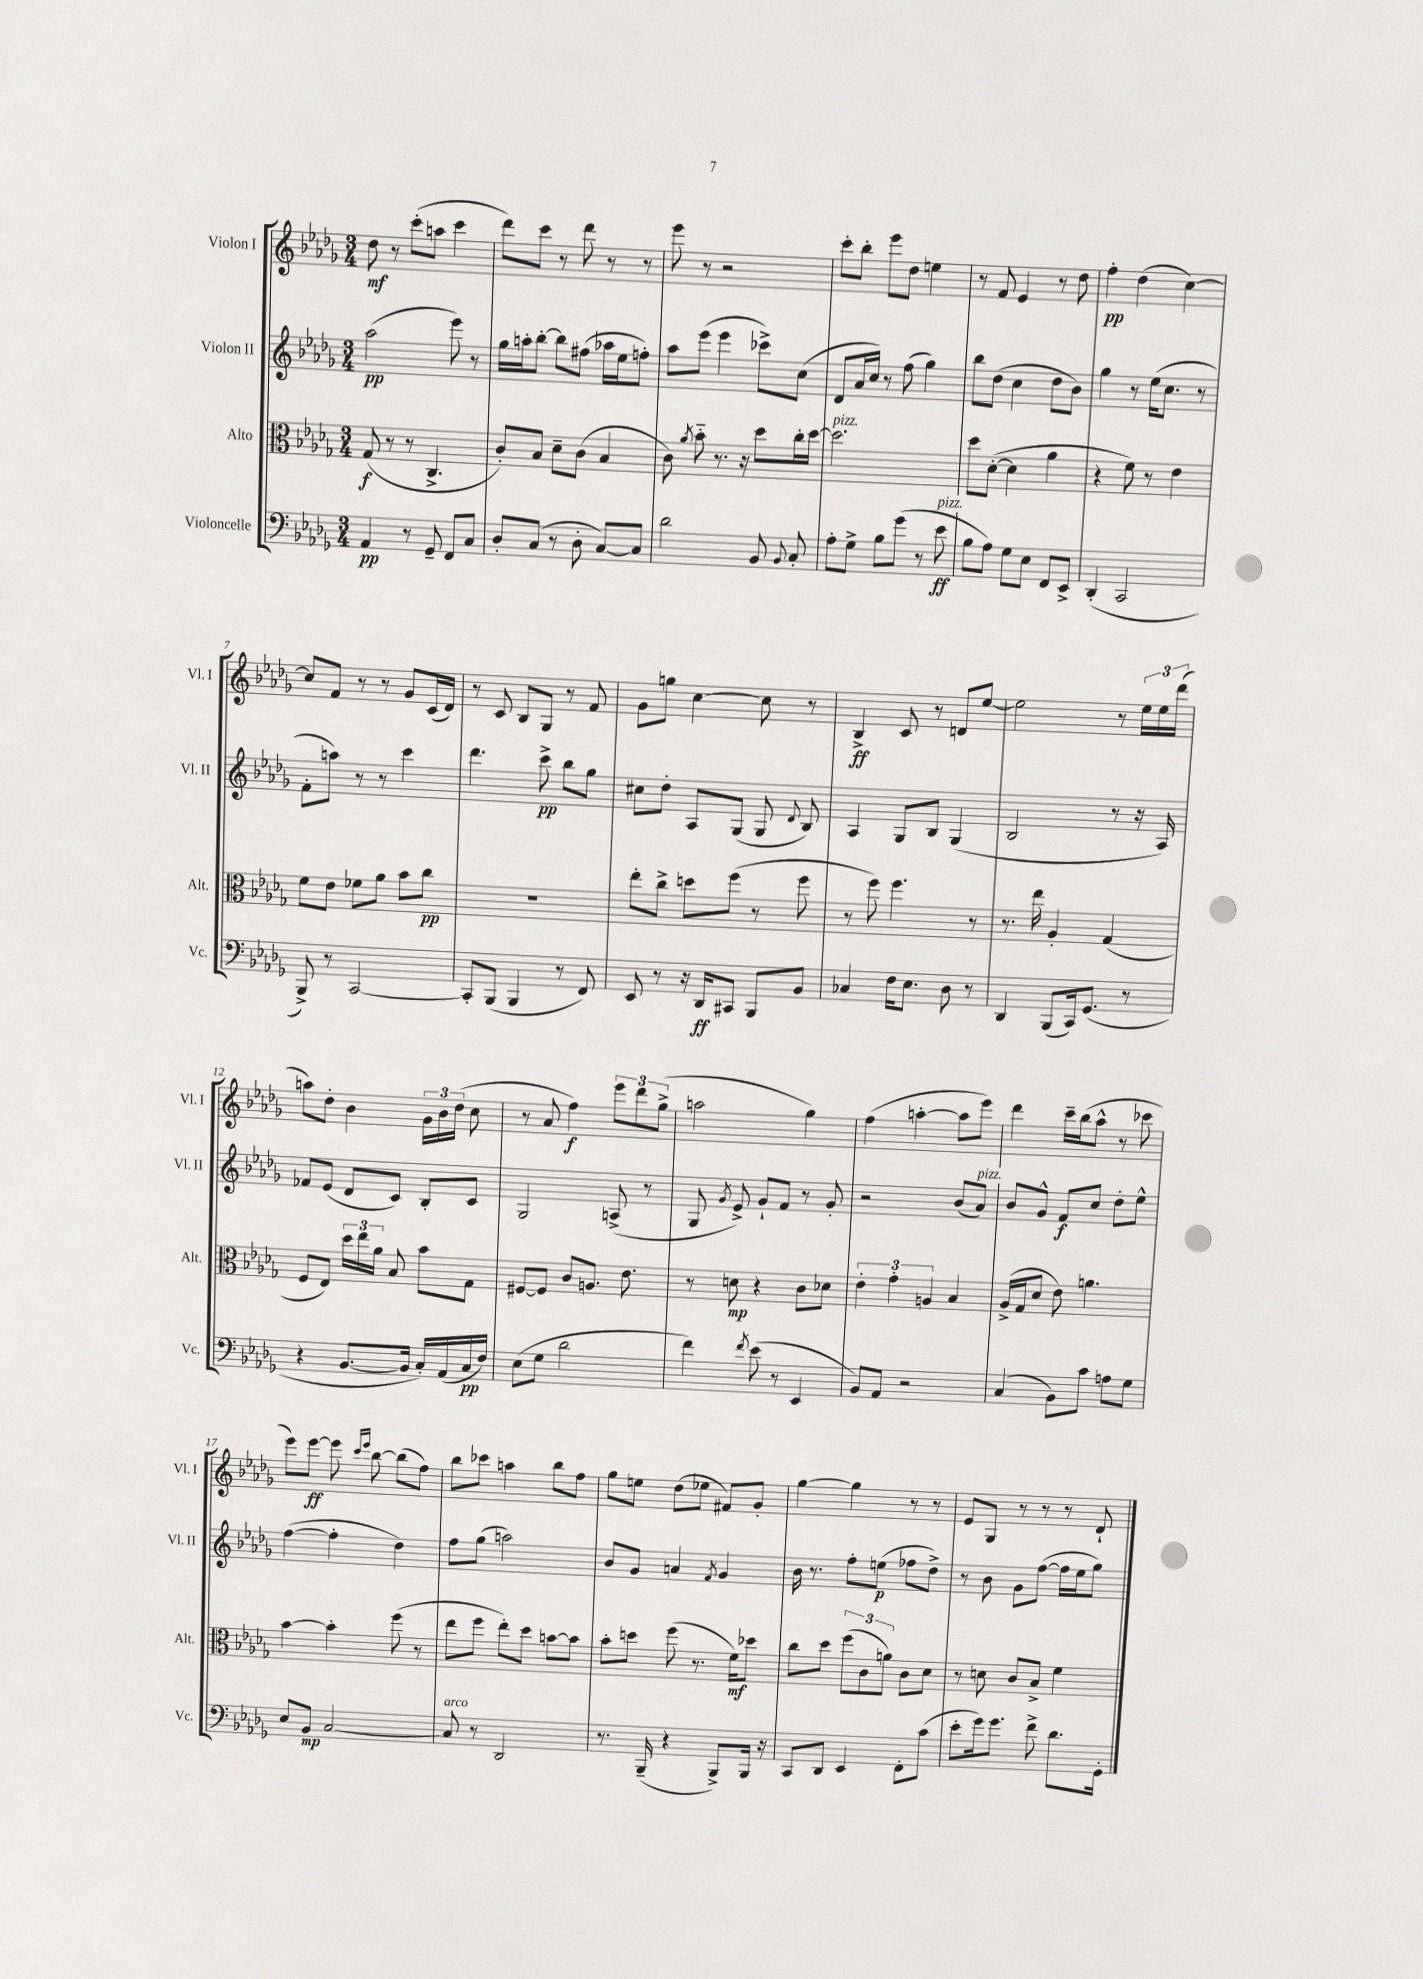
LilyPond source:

<<
\new StaffGroup <<
\new Staff = "s0" \with { instrumentName = "Violon I" shortInstrumentName = "Vl. I" } {
    \clef treble \key des \major \numericTimeSignature \time 3/4
    \autoBeamOff des''8\mf r8 c'''8[-.( a''8] c'''4 |
    des'''8[) c'''8] r8 des'''8 r8 r8 |
    ees'''8 r8 r2 |
    c'''8[-. bes''8]-. ees'''8[ des''8] e''4 |
    r8 f'8 ees'4 r8 des''8 |
    f''4-.\pp des''4( c''4~) |
    c''8[ f'8] r8 r8 ges'8[ c'16( des'16]) |
    r8 c'8 bes8[ ges8] r8 f'8 |
    ges'8[ g''8] c''4~ c''8 r8 |
    bes4->\ff c'8 r8 d'8[ ees''8]~ |
    ees''2 r8 \tuplet 3/2 { ees''16[ ees''16 des'''16]( } |
    a''8[) des''8]-. bes'4 \tuplet 3/2 { ges'16[ bes'16 des''16]( } c''8 |
    r8 aes'8 f''4\f) \tuplet 3/2 { ees'''8[ des'''8 ges''8]->( } |
    a''2 ges''4) |
    f''4( a''4~-. a''8[ ees'''8]) |
    des'''4 c'''16[-- bes''16( aes''8]-^ r8 ces'''8 |
    ees'''8[) ees'''8]~\ff ees'''8 \grace { c'''16[ ees'''16] } bes''8~ bes''8[( f''8]) |
    bes''8[ ces'''8] a''4 bes''8[ f''8] |
    ges''8[ e''8] des''8[( ees''8] fis'8[) ges'8]-. |
    ges''4~ ges''4 r8 r8 |
    ees'8[ ges8] r8 r8 r8 des'8-! \bar "|." |
}
\new Staff = "s1" \with { instrumentName = "Violon II" shortInstrumentName = "Vl. II" } {
    \clef treble \key des \major \numericTimeSignature \time 3/4
    \autoBeamOff aes''2\pp( ees'''8) r8 |
    ges''16[ a''16-. bes''8]~-. bes''8[ fis''8]( aes''16[ ees''16 f''8]-.) |
    aes''8[ ees'''8]( ees'''4 ces'''8[->) c''8]( |
    des'8[ aes'16 c''16]) r8 f''8( ges''4) |
    bes''8[ des''8]( c''4 des''8[ bes'8]) |
    ges''4 r8 ees''16[( c''8.] r8 |
    f'8[-. a''8]) r8 r8 c'''4 |
    des'''4. c'''8->\pp bes''8[ ges''8] |
    cis''8[ des''8]-. aes8[ ges8]( ges8 \appoggiatura { des'8 } bes8) |
    aes4 ges8[ bes8] ges4( |
    bes2 r8 r16 aes16) |
    fes'8[ ees'8]( des'8[ c'8]) bes8[-. c'8] |
    ges2 a8->( r8 |
    ges8 \acciaccatura { ges'8 } ees'8->) ges'8[-! f'8] r8 ges'8-. |
    r2 bes'8[( aes'8]^\markup { \italic "pizz." }) |
    bes'8[ ges'8]-^ f'8[\f c''8] des''8[-. ees''8]-^ |
    f''4~( f''4-. des''4) |
    f''8[ ges''8]( a''2) |
    bes'8[ ges'8] a'4 \acciaccatura { f'8 } ges'4 |
    bes'16 r8. f''8[-. e''8]\p( fes''8[ des''8]->) |
    r8 bes'8 ges'8[ f''8]~( f''16[ ees''16 ges''8]) \bar "|." |
}
\new Staff = "s2" \with { instrumentName = "Alto" shortInstrumentName = "Alt." } {
    \clef alto \key des \major \numericTimeSignature \time 3/4
    \autoBeamOff ges8\f( r8 r8 c4.-> |
    c'8[-.) bes8] des'8[-- c'8]( bes4 |
    c'8) \acciaccatura { aes'8 } bes'8-_ r8. r16 des''8[ c''16-. des''16]~ |
    des''2.^\markup { \italic "pizz." } |
    des''8[ des'8]~-.( des'4 aes'4 |
    r4 f'8) r8 ees'4 |
    f'8[ ees'8] fes'8[ aes'8] bes'8[ c''8]\pp |
    R2. |
    ees''8[-. c''8]-> d''8[ f''8]( r8 f''8 |
    r8 f''8) f''4. r8 |
    r8. ees''16 aes4-. ges4( |
    f8[ ees8]) \tuplet 3/2 { des''16[ ees''16 aes'16] } bes8 bes'8[ ges8] |
    fis8[~ fis8] c'8[ a8.] ees'8. |
    r8 d'8\mp r4 c'8[ des'8] |
    \tuplet 3/2 { ees'4-. ges'4-. a4 } bes4 |
    aes16[->( ges16 des'8] ees'8) a'4. |
    bes'4~ bes'4-. f''8( r8 |
    ees''8[ f''8] ees''8[-.) des''8] b'8[~ b'8] |
    bes'8[-. d''8] f''8( r8. f'16[\mf) des''8] |
    c''8[ des''8] \tuplet 3/2 { f''8[( c'8 a'8]) } c'8[ des'8] |
    r8 d'8 c'8[ bes8]-> f'4 \bar "|." |
}
\new Staff = "s3" \with { instrumentName = "Violoncelle" shortInstrumentName = "Vc." } {
    \clef bass \key des \major \numericTimeSignature \time 3/4
    \autoBeamOff aes,4\pp r8 ges,8-- f,8[ c8] |
    des8[-. c8]( r8 des8-. c8[~) c8] |
    des'2 bes,8 \appoggiatura { bes,8 } c8-. |
    aes8[-. ges8]-> bes8[ ges'8]( r8 ees'8\ff^\markup { \italic "pizz." } |
    bes8[ aes8]) ges8[ ees8] f,8[ ees,8]-> |
    des,4-.( c,2 |
    bes,,8->) r8 c,2~ |
    c,8[-. bes,,8]( bes,,4 r8 f,8) |
    ees,8 r8 r16 des,16[\ff cis,8] bes,,8[ bes,8] |
    ces4 f16[ ees8.] des8 r8 |
    des,4 bes,,8[( c,16) ges,8.]( r8 |
    r4 bes,8.[~ bes,16] c16[-.) aes,16( c16\pp f16]) |
    ees8[( ges8] des'2 |
    f'4) \acciaccatura { f'8 } ees'8( r8 ees,4 |
    bes,8[) aes,8] r2 |
    c4( bes,8[) c'8] a8[ ges8] |
    ees8[ bes,8]\mp c2~ |
    c8^\markup { \italic "arco" } r8 des,2 |
    r8. bes,,16--( r4 bes,,8[->) bes,,16] r16 |
    c,8[ des,8] ees,4 f,8[-. c'8]( |
    ees'8[-. ges'16) ges'8.] f'8-> des'8.[ ges,16]-. \bar "|." |
}
>>
>>
